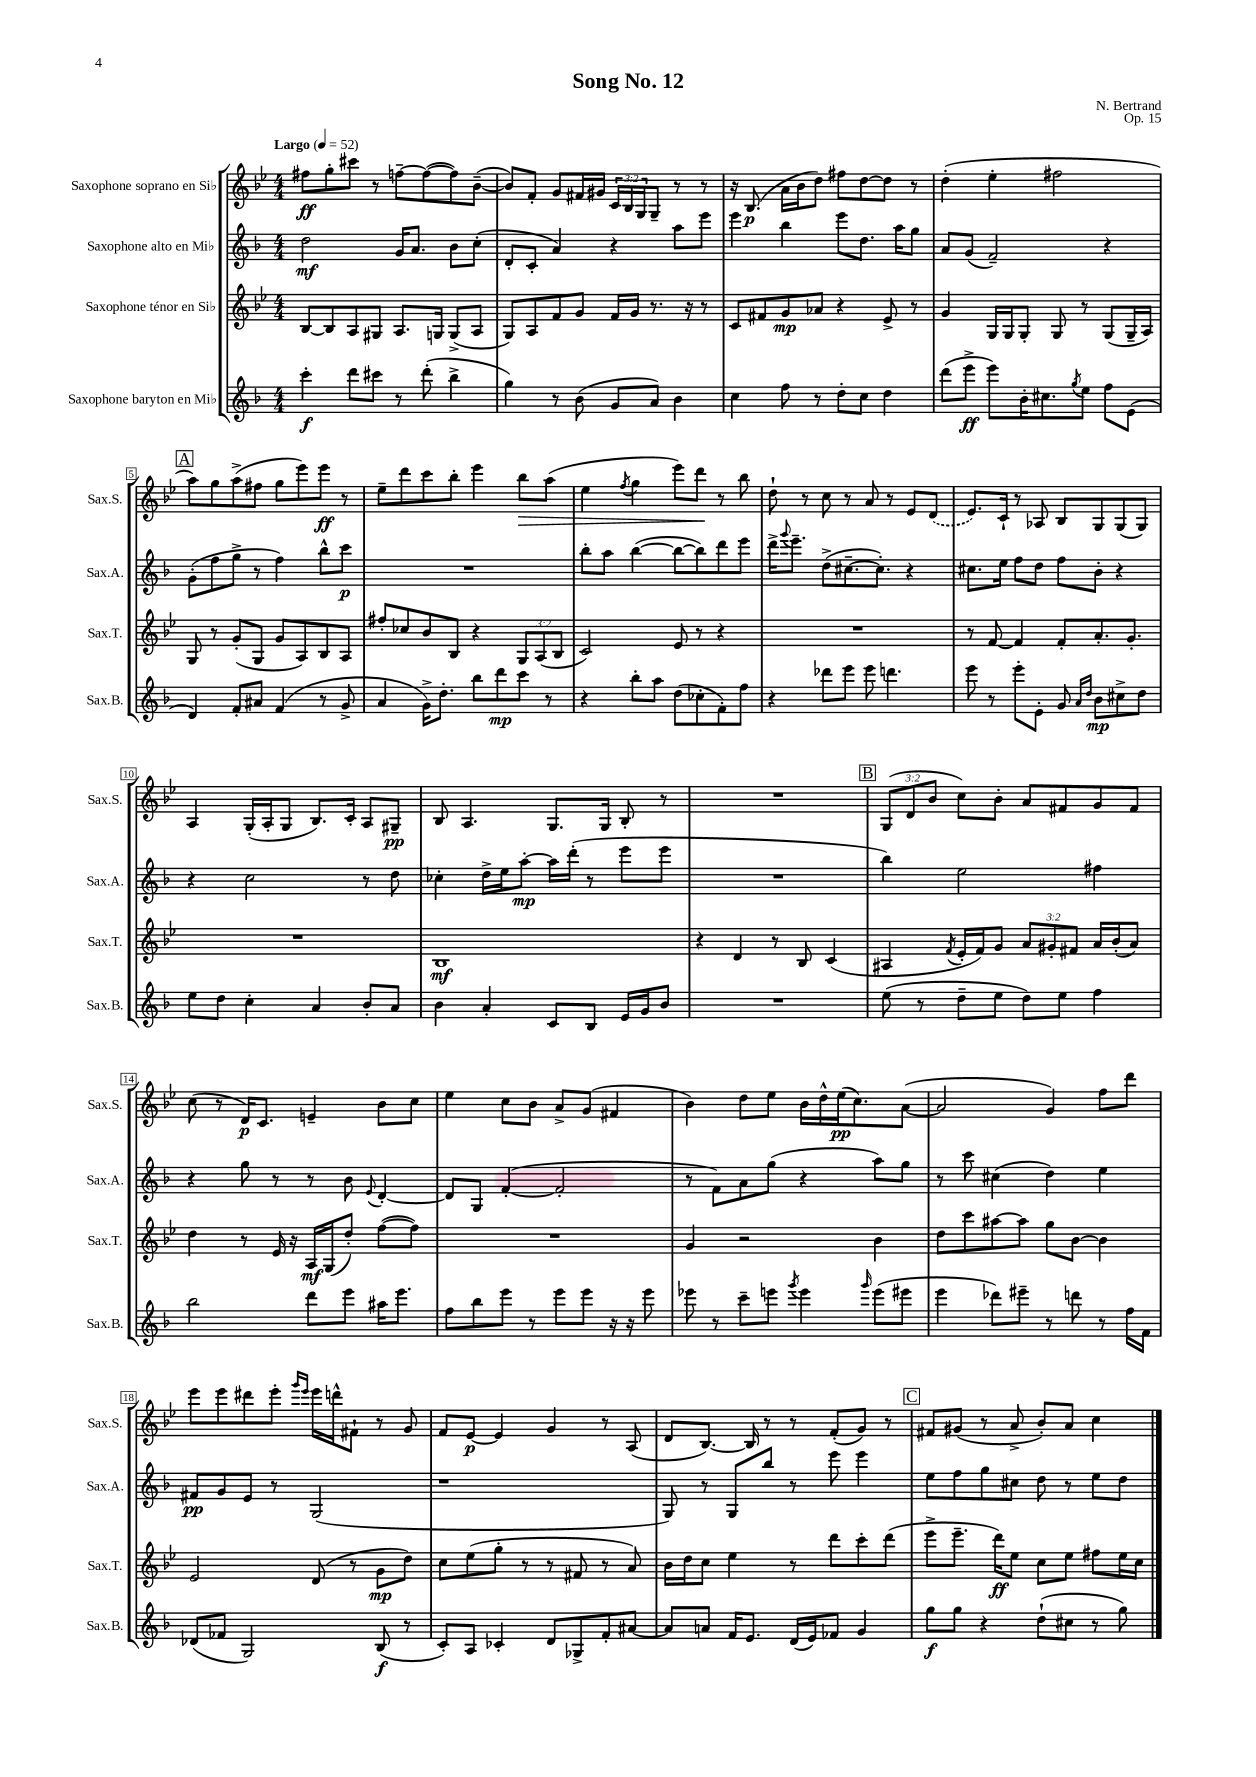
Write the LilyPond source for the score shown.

\header { title = "Song No. 12" composer = "N. Bertrand" opus = "Op. 15" }
<<
\new StaffGroup <<
\new Staff = "s0" \with { instrumentName = "Saxophone soprano en Sib" shortInstrumentName = "Sax.S." } {
    \clef treble \key bes \major \numericTimeSignature \time 4/4 \override Staff.TupletNumber.text = #tuplet-number::calc-fraction-text \tempo "Largo" 4 = 52
    fis''8\ff g''8-. cis'''8 r8 f''8~-- f''8~( f''8) bes'8~--( |
    bes'8) f'8-. g'8 fis'16 gis'16 \tuplet 3/2 { c'16 bes16 g16 } g8-- r8 r8 |
    r16 bes8.\p( a'16 bes'16 d''8) fis''8 d''8~ d''8 r8 |
    d''4-.( ees''4-. fis''2 |
    \mark \markup { \box "A" } a''8) g''8 a''8->( fis''8 g''8 ees'''8) ees'''8\ff r8 |
    ees''8-- d'''8 c'''8 bes''8-. ees'''4 bes''8\> a''8( |
    ees''4 \acciaccatura { f''8 } g''4 ees'''8) d'''8\! r8 bes''8 |
    d''8-! r8 c''8 r8 a'8 r8 ees'8 \once \slurDashed d'8( |
    ees'8.) c'16-! r8 aes8 bes8 g8 g8( g8) |
    a4 g16-.( a16-. g8 bes8.) c'16-. a8 gis8--\pp |
    bes8 a4. g8. g16 bes8-. r8 |
    R1 |
    \mark \markup { \box "B" } \tuplet 3/2 { g8( d'8 bes'8 } c''8) bes'8-. a'8 fis'8 g'8 fis'8 |
    c''8( r8 d'16\p) c'8. e'4-- bes'8 c''8 |
    ees''4 c''8 bes'8 a'8-> g'8( fis'4 |
    bes'4) d''8 ees''8 bes'16 d''16-^ ees''16\pp( c''8.) a'8~( |
    a'2 g'4) f''8 d'''8 |
    ees'''8 ees'''8 dis'''8 ees'''8-. \grace { g'''16 ees'''16 } ees'''16 d'''16-^ fis'8-! r8 g'8 |
    f'8 ees'8~\p ees'4 g'4 r8 a8( |
    d'8 bes8.~) bes16 r8 r8 f'8-.( g'8) r8 |
    \mark \markup { \box "C" } fis'8 gis'8( r8 a'8-> bes'8-.) a'8 c''4 \bar "|." |
}
\new Staff = "s1" \with { instrumentName = "Saxophone alto en Mib" shortInstrumentName = "Sax.A." } {
    \clef treble \key f \major \numericTimeSignature \time 4/4
    d''2\mf g'16 a'8. bes'8 c''8-.( |
    d'8-. c'8-. a'4) r4 a''8 e'''8 |
    e'''4 bes''4 e'''8 d''8. a''16 g''8 |
    a'8 g'8( f'2--) r4 |
    \mark \markup { \box "A" } g'8-.( f''8 g''8-> r8 f''4) bes''8-^ c'''8\p |
    R1 |
    bes''8-. a''8 bes''4~( bes''8~ bes''8) d'''8 e'''8 |
    d'''16-> \appoggiatura { g'''8 } e'''8.-- d''8->( cis''8.~-- cis''8.-.) r4 |
    cis''8. e''16 f''8 d''8 f''8 bes'8-. r4 |
    r4 c''2 r8 d''8 |
    ces''4-. d''16-> e''16 a''8~-.\mp a''16 d'''16-.( r8 e'''8 e'''8 |
    R1 |
    \mark \markup { \box "B" } bes''4) e''2 fis''4 |
    r4 g''8 r8 r8 bes'8 \appoggiatura { e'8 } d'4~-. |
    d'8 g8 f'4~-.( f'2-. |
    r8 f'8) a'8 g''8( r4 a''8) g''8 |
    r8 c'''8 cis''4( d''4) e''4 |
    fis'8\pp g'8 e'8 r8 g2( |
    r1 |
    g8) r8 g8 bes''8 r8 e'''8 e'''4 |
    \mark \markup { \box "C" } e''8 f''8 g''8 cis''8 d''8 r8 e''8 d''8 \bar "|." |
}
\new Staff = "s2" \with { instrumentName = "Saxophone ténor en Sib" shortInstrumentName = "Sax.T." } {
    \clef treble \key bes \major \numericTimeSignature \time 4/4 \override Staff.TupletNumber.text = #tuplet-number::calc-fraction-text
    bes8~ bes8 a8 gis8 a8. g16 g8->( a8 |
    g8) a8 f'8 g'8 f'16 g'16 r8. r16 r8 |
    c'8 fis'8 g'8\mp aes'8 r4 ees'8-> r8 |
    g'4 g16 g16 g8-. g8 r8 g8( g16-- a16) |
    \mark \markup { \box "A" } g8 r8 g'8-.( g8 g'8 a8) bes8 a8 |
    fis''8-. ces''8 bes'8 bes8 r4 \tuplet 3/2 { g8 a8( bes8 } |
    c'2) ees'8 r8 r4 |
    R1 |
    r8 f'8~ f'4 f'8-. a'8.-. g'8.-. |
    R1 |
    bes1\mf |
    r4 d'4 r8 bes8 c'4( |
    \mark \markup { \box "B" } ais4 \acciaccatura { f'8 } ees'16-. f'16) g'8 \tuplet 3/2 { a'8 gis'8-. fis'8 } a'16 bes'16-.( a'8) |
    d''4 r8 ees'16 r16 a16\mf g16( d''8-.) f''8~( f''8) |
    R1 |
    g'4 r2 bes'4 |
    d''8 c'''8 ais''8~ ais''8 g''8 bes'8~ bes'4 |
    ees'2 d'8( r8 g'8\mp d''8) |
    c''8 ees''8( g''8-. r8 r8 fis'8 r8 a'8) |
    bes'16 d''16 c''8 ees''4 r8 d'''8 c'''8-. d'''8( |
    \mark \markup { \box "C" } ees'''8-> ees'''8.-- d'''16\ff) ees''8 c''8 ees''8 fis''8 ees''16 c''16 \bar "|." |
}
\new Staff = "s3" \with { instrumentName = "Saxophone baryton en Mib" shortInstrumentName = "Sax.B." } {
    \clef treble \key f \major \numericTimeSignature \time 4/4
    c'''4-.\f d'''8 cis'''8 r8 d'''8-.( bes''4-> |
    g''4) r8 bes'8( g'8 a'8) bes'4 |
    c''4 f''8 r8 d''8-. c''8 d''4 |
    d'''8( e'''8->\ff e'''8) bes'16-. cis''8. \acciaccatura { g''8 } e''8 f''8 e'8( |
    \mark \markup { \box "A" } d'4) f'8-. ais'8 f'4( r8 g'8-> |
    a'4 g'16->) d''8.-. bes''8 d'''8\mp c'''8 r8 |
    r4 bes''8-. a''8 d''8( ces''8-. f'8-.) f''8 |
    r4 des'''8 e'''8 e'''8 d'''4. |
    e'''8 r8 e'''8-. e'8-. g'8 \grace { a'16 d''16 } bes'8\mp cis''8-> d''8 |
    e''8 d''8 c''4-. a'4 bes'8-. a'8 |
    bes'4 a'4-. c'8 bes8 e'16 g'16 bes'8 |
    R1 |
    \mark \markup { \box "B" } e''8( r8 d''8-- e''8 d''8) e''8 f''4 |
    bes''2 d'''8 e'''8 ais''16 e'''8. |
    f''8 bes''8 e'''8 r8 e'''8 e'''8 r16 r16 e'''8 |
    ees'''8 r8 c'''8-- e'''8 \acciaccatura { g'''8 } e'''4 \grace { g'''16 } e'''8( eis'''8 |
    e'''4 des'''8) eis'''8-- r8 d'''8 r8 f''16 f'16 |
    des'8( fes'8 g2) bes8\f( r8 |
    c'8-.) a8 ces'4-. d'8 ges8-> f'8-. ais'8~ |
    ais'8 a'8 f'16 e'8. d'16( e'16) fes'8 g'4 |
    \mark \markup { \box "C" } g''8\f g''8 r4 d''8-!( cis''8 r8 g''8) \bar "|." |
}
>>
>>
\layout { \context { \Score \override BarNumber.stencil = #(make-stencil-boxer 0.1 0.3 ly:text-interface::print) } }
